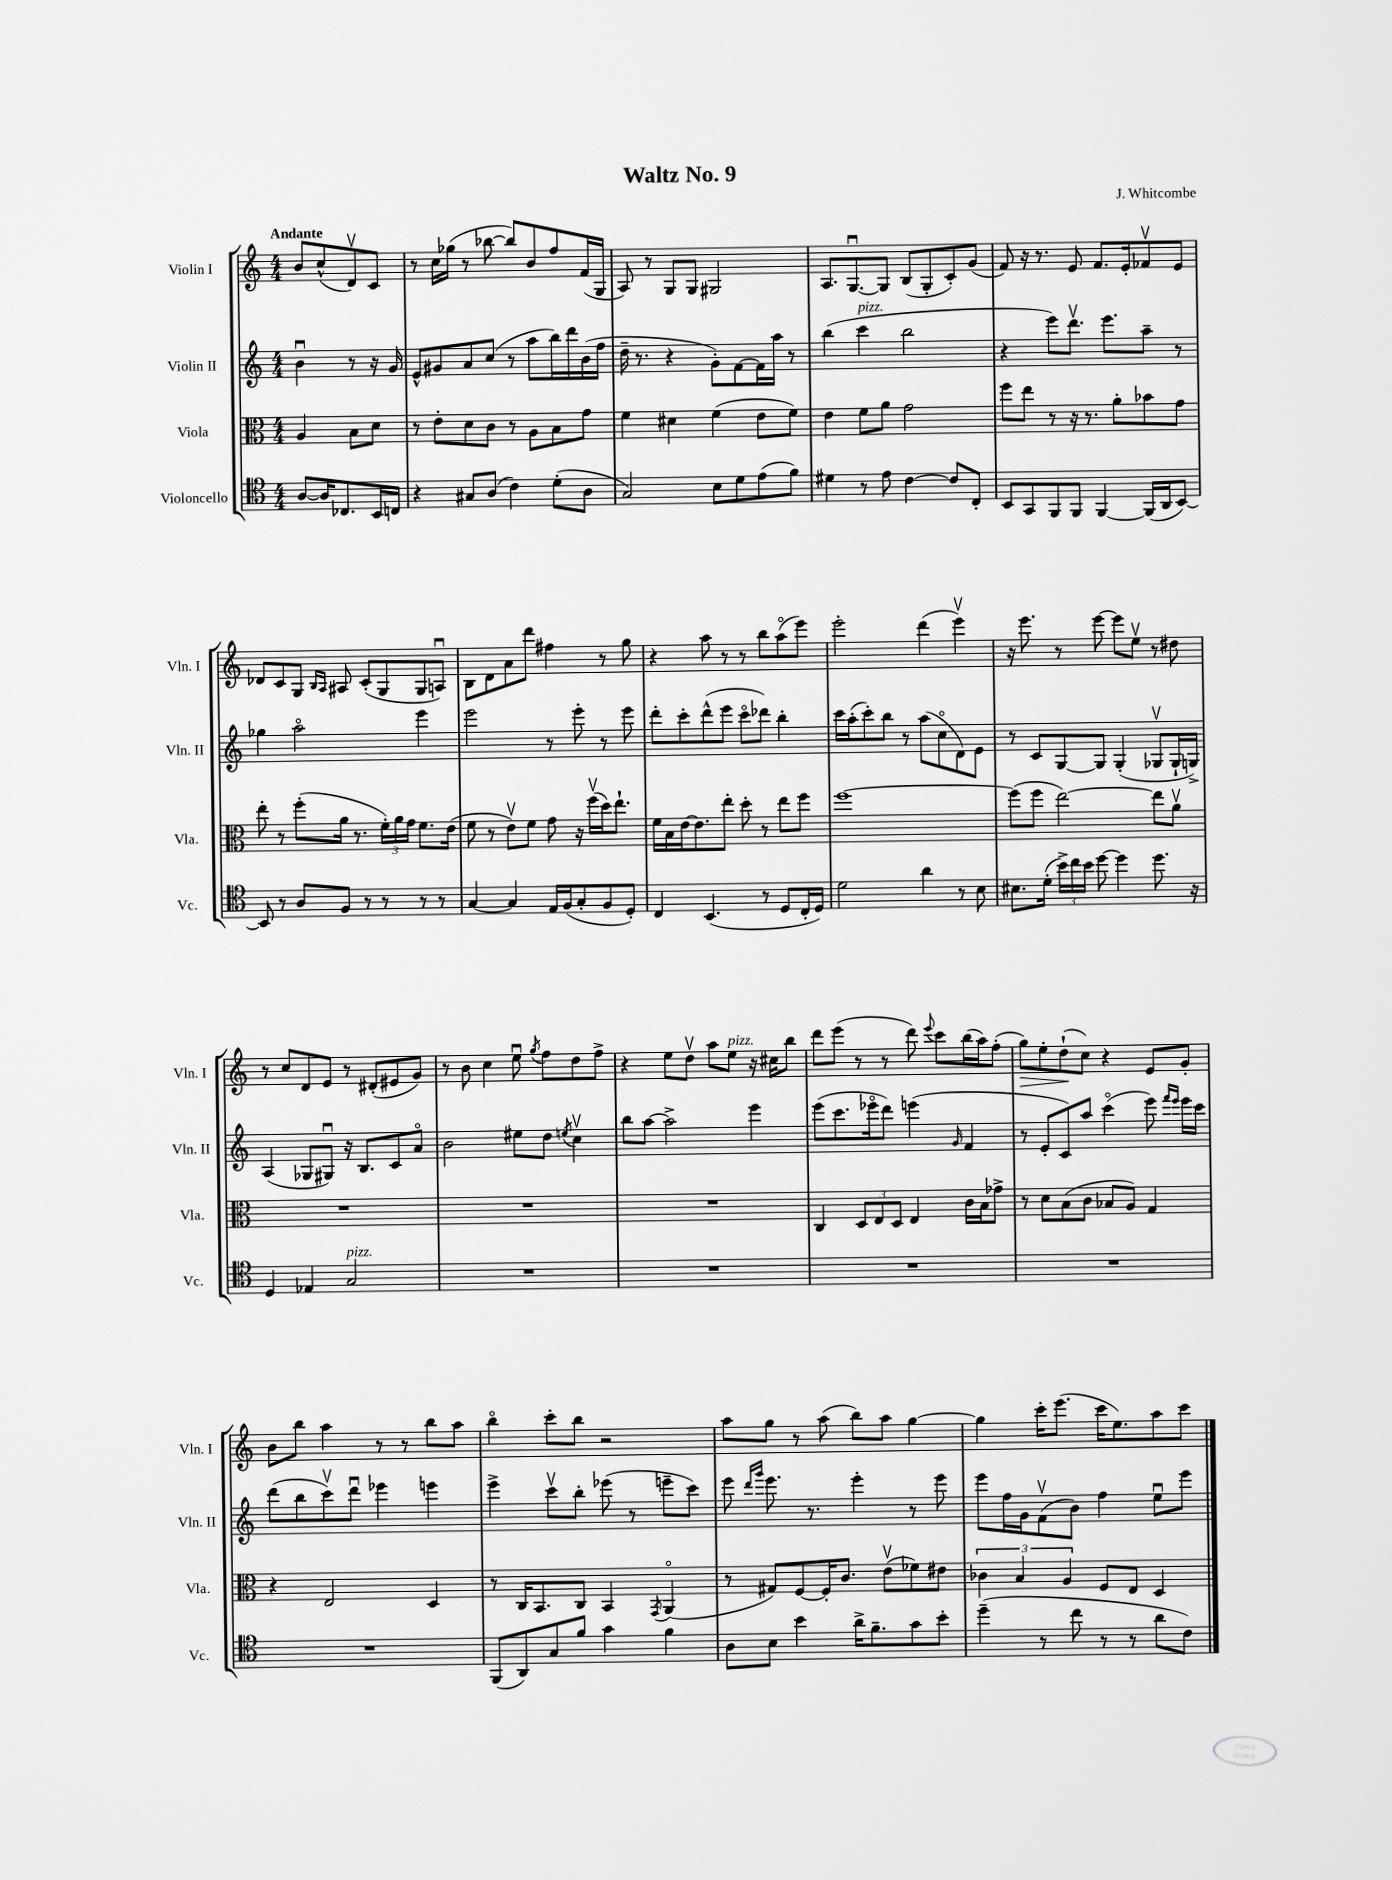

**kern	**kern	**kern	**kern
*staff4	*staff3	*staff2	*staff1
*clefC4	*clefC3	*clefG2	*clefG2
*k[]	*k[]	*k[]	*k[]
*M4/4	*M4/4	*M4/4	*M4/4
[8A	4A	4bu	8b
16A]	.	.	(8cc^^
8.C-	.	.	.
.	8B	8r	8dv)
16BB	8d	16r	8c
16C	.	16g	.
=	=	=	=
4r	8r	8e^^	8r
.	8e'	8g#	16cc
.	.	.	(16gg-
8G#	8d	8a	8r
(8A	8c	(8cc	[8bb-
4c)	8r	8r	8bb-])
.	8A	8aa	8b
(8d'	8B	16bb)	8ff
.	.	16ddd	.
8A	8g	(16b	(16f
.	.	16ff	16G
=	=	=	=
2G)	4f	16dd~	8A)
.	.	8.r	.
.	.	.	8r
.	4d#	4r	8G
.	.	.	8G
8B	(4f	8g')	2G#
8d	.	[8f	.
(8e	8e	16f]	.
.	.	16aa	.
8f)	8f)	8r	.
=	=	=	=
4d#	4e	(4bb	8.A
.	.	.	[8.Gu
8r	8f	4ccc	.
8e	8a	.	8G]
[4c	2g	2bb	(8B
.	.	.	8G'
8c]	.	.	8c')
8C'	.	.	(8g
=	=	=	=
8BB	8ff	4r	8f)
8GG	8ee	.	16r
.	.	.	8.r
8FF	8r	8eee)	.
8FF	16r	8.dddv	8e
.	8.r	.	.
[4FF	.	.	8.f
.	.	8.eee	.
.	8a'	.	.
.	.	.	16e'
(16FF]	8b-	8aa~	8f-v
16AA	.	.	.
[8BB)	8g	8r	8e
=	=	=	=
8BB]	8ee'	4gg-	8d-
8r	8r	.	8c
8A	(8ff'	2aao	8G
.	.	.	16qqB
.	.	.	16qqA
8F	16a	.	8A#
.	8.r	.	.
8r	.	.	(8c'
8r	24f')	.	8G
.	24a	.	.
.	24g	.	.
8r	8.f	4eee	8G
8r	.	.	8Au)
.	(16e	.	.
=	=	=	=
[4G	8f	2eee	8B
.	8r	.	8d
4G]	8ev)	.	8a
.	8f	.	8ddd
16E	8g	8r	4ff#
(16F	.	.	.
8G'	16r	8eee'	.
.	(16ffv	.	.
8F	16dd)	8r	8r
.	8.ee`	.	.
8D')	.	8eee	8gg
=	=	=	=
4C	16f	8ddd'	4r
.	16B	.	.
.	[16e	8ccc'	.
.	8.e]	.	.
(4.BB	.	(8ddd^^	8aa
.	8ee'	8eee	8r
.	8dd'	8ccco	8r
8r	8r	8ddd-)	8bb
8D	8ee	4bb'	(8aao
16C'	8ff	.	8eee)
16D)	.	.	.
=	=	=	=
2d	[1ff	16ccc	2eee'
.	.	(16aa'	.
.	.	8ccc')	.
.	.	8bb	.
.	.	8r	.
4a	.	(8aa	(4ddd
.	.	8cco	.
8r	.	8d)	4eeev)
8B	.	8e	.
=	=	=	=
8.B#	(8ff]	8r	16r
.	.	.	8.eee
.	8ff	8c	.
(16d'	.	.	.
24b^)	[2ee)	[8G	8r
24cc	.	.	.
24b	.	.	.
[8dd	.	8G]	[8eee
4dd]	.	(4G'	8eee]
.	.	.	8eev
8.dd	8ee]	8G-v	8r
.	8av	16G-`	8dd#
16r	.	16G^)	.
=	=	=	=
4D	1r	(4A	8r
.	.	.	8cc
4E-	.	8G-	8d
.	.	8G#u)	8e
2G	.	16r	8r
.	.	8.B	.
.	.	.	(8d#'
.	.	8c	8e#
.	.	8ao	8g)
=	=	=	=
1r	1r	2b	8r
.	.	.	8b
.	.	.	4cc
.	.	8ee#	8eeu
.	.	.	8qgg
.	.	8dd	8ff
.	.	8qee	.
.	.	4ccv	8dd
.	.	.	8ff^
=	=	=	=
1r	1r	8bb	4r
.	.	[8aa	.
.	.	2aa^]	8ee
.	.	.	8ddv
.	.	.	8aa
.	.	.	8ee
.	.	4eee	16r
.	.	.	16cc#
.	.	.	8bb
=	=	=	=
1r	4C	(8eee	8ddd
.	.	8.ccc	(8eee
.	12D	.	8r
.	.	16eee-o	.
.	12E	.	.
.	.	8ddd)	8r
.	12D	.	.
.	4E	(4eee	8ddd)
.	.	.	8qqeee
.	.	.	8ccc
.	.	16qqg	.
.	16c	4f	(16bb
.	16B	.	16aa)
.	8g-^	.	(8ff'
=	=	=	=
1r	8r	8r	8gg)
.	8d	8e'	8ee'
.	(8B	8c)	(8dd`
.	8c	8aa	8cc)
.	8B-	(4ccco	4r
.	8A)	.	.
.	4G	8eee)	8e
.	.	16qqfff	.
.	.	16qqeee	.
.	.	16eee	8g'
.	.	16ccc	.
=	=	=	=
1r	4r	(8ddd	8b
.	.	8bb	8bb
.	2E	8cccv)	4aa
.	.	8dddu	.
.	.	4eee-	8r
.	.	.	8r
.	4D	4eee	8bb
.	.	.	8aa
=	=	=	=
(8FF	8r	4eee^	4bbo
8AA)	16C	.	.
.	8.BB	.	.
8G	.	8cccv	8ccc'
8f	8C	8bb'	8bb
4g	4BB	(8eee-	2r
.	.	8r	.
.	8qGG	.	.
4f	(4AAo	8eee~	.
.	.	8ccc)	.
=	=	=	=
8A	8r	8eee	8aa
.	.	16qqddd	.
.	.	16qqggg	.
8B	8G#)	8.eee	8gg
4b	[8F	.	8r
.	.	8.r	.
.	16F']	.	(8aa
.	8.c	.	.
16a^	.	4eee'	8bb)
8.f~	.	.	.
.	(8ev	.	8aa
8g	8f-)	8r	[4gg
8b'	8e#	8eee	.
=	=	=	=
(4dd~	6c-	8eee	4gg]
.	.	16ff	.
.	6B	.	.
.	.	16g	.
8r	.	(8fv	16ccc'
.	.	.	(8.eee
.	6A	.	.
8cc	.	8b)	.
8r	8F	4ff	16ccc
.	.	.	8.ee)
8r	8E	.	.
8a	4D	8eeu	8aa
8c)	.	8eee	8ccc
==	==	==	==
*-	*-	*-	*-
